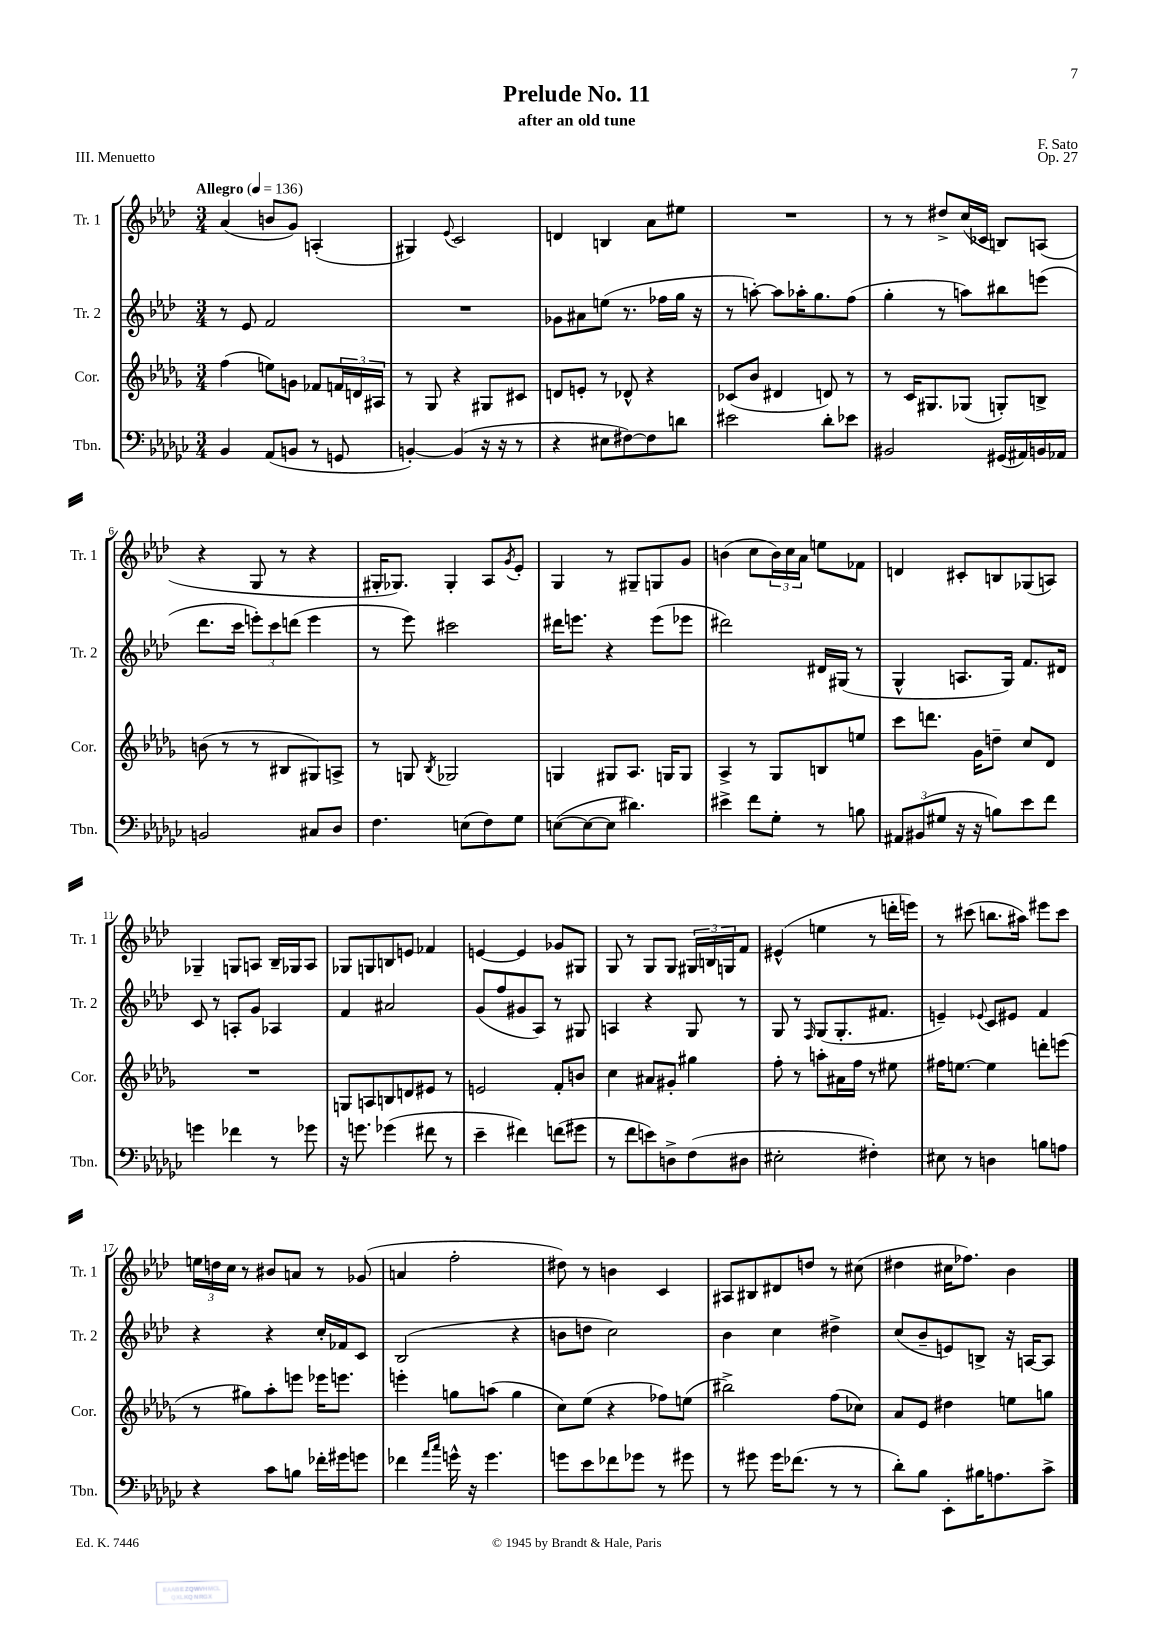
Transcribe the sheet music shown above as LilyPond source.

\header { title = "Prelude No. 11" composer = "F. Sato" subtitle = "after an old tune" opus = "Op. 27" piece = "III. Menuetto" }
<<
\new StaffGroup <<
\new Staff = "s0" \with { instrumentName = "Tr. 1" shortInstrumentName = "Tr. 1" } {
    \clef treble \key aes \major \numericTimeSignature \time 3/4 \tempo "Allegro" 4 = 136
    aes'4( b'8 g'8) a4-.( |
    gis4) \appoggiatura { ees'8 } c'2 |
    d'4 b4 aes'8 eis''8 |
    R2. |
    r8 r8 dis''8-> c''16( ces'16 b8) a8( |
    r4 g8 r8 r4 |
    gis16-. ges8.) ges4-. aes8 \acciaccatura { g'8 } ees'8-. |
    g4 r8 gis8-- g8 g'8 |
    b'4( c''8 \tuplet 3/2 { b'16) c''16 aes'16 } e''8 fes'8 |
    d'4 cis'8-. b8 ges8( a8) |
    ges4-- g8 a8 bes16-- ges16 a8 |
    ges8 g8 b8 e'8 fes'4 |
    e'4~ e'4 ges'8 gis8 |
    g8 r8 g8 g8 \tuplet 3/2 { gis16 b16 g16 } f'8 |
    eis'4-^( e''4 r8 d'''16-. e'''16) |
    r8 cis'''8( b''8. ais''16) eis'''8 cis'''8 |
    \tuplet 3/2 { e''16 d''16 c''16 } r8 bis'8 a'8 r8 ges'8( |
    a'4 f''2-. |
    dis''8) r8 b'4 c'4 |
    ais8 bis8 dis'8 d''8 r8 cis''8( |
    dis''4 cis''16 fes''8.) bes'4 \bar "|." |
}
\new Staff = "s1" \with { instrumentName = "Tr. 2" shortInstrumentName = "Tr. 2" } {
    \clef treble \key aes \major \numericTimeSignature \time 3/4
    r8 ees'8 f'2 |
    R2. |
    ges'8 ais'8 e''8( r8. fes''16 g''16 r16 |
    r8 a''8~-.) a''8 aes''16-. g''8. f''8( |
    g''4-. r8 a''8) bis''8 e'''8( |
    des'''8. c'''16 \tuplet 3/2 { e'''8-.) c'''8 d'''8( } e'''4 |
    r8 ees'''8) cis'''2 |
    dis'''16 e'''8. r4 e'''8( ees'''8 |
    dis'''2) dis'16 gis16( r8 |
    g4-^ a8. g16) f'8. dis'16 |
    c'8 r8 a8-. g'8 aes4 |
    f'4 ais'2 |
    g'8( f''8 gis'8 aes8) r8 gis8 |
    a4 r4 g8 r8 |
    g8 r8 \grace { f16 } g8( g8.-. fis'8. |
    e'4--) \appoggiatura { ees'8 } c'8 eis'8 f'4 |
    r4 r4 c''16-. fes'16 c'8 |
    bes2( r4 |
    b'8 d''8 c''2) |
    bes'4 c''4 dis''4-> |
    c''8( bes'8-- e'8) b8-> r16 a16~ a8 \bar "|." |
}
\new Staff = "s2" \with { instrumentName = "Cor." shortInstrumentName = "Cor." } {
    \clef treble \key des \major \numericTimeSignature \time 3/4
    f''4( e''8) g'8 fes'8 \tuplet 3/2 { f'16 d'16 ais16 } |
    r8 ges8 r4 gis8 cis'8 |
    d'8 e'8-. r8 des'8-^ r4 |
    ces'8( bes'8 dis'4 d'8) r8 |
    r8 c'16 gis8. ges8( g8-.) b8-> |
    b'8( r8 r8 bis8 gis8) a8-> |
    r8 g8 \acciaccatura { bes8 } ges2 |
    g4 gis8 aes8. g16 g8 |
    aes4-> r8 ges8 b8 e''8 |
    c'''8 d'''8. ges'16 d''8-- c''8 des'8 |
    R2. |
    g8 a8 b8 d'8 eis'8 r8 |
    e'2 f'8-. b'8 |
    c''4 ais'8 gis'8-. gis''4 |
    f''8-. r8 a''8-. ais'16 f''16 r8 eis''8 |
    fis''16 e''8.~ e''4 d'''8-. e'''8( |
    r8 gis''8) aes''8-. e'''8 ees'''16 e'''8. |
    e'''4-. g''8 a''8( g''4 |
    c''8) ees''8( r4 fes''8) e''8( |
    bis''2->) f''8( ces''8) |
    aes'8 ees'8 dis''4 e''8 g''8 \bar "|." |
}
\new Staff = "s3" \with { instrumentName = "Tbn." shortInstrumentName = "Tbn." } {
    \clef bass \key ges \major \numericTimeSignature \time 3/4
    bes,4 aes,8( b,8 r8 g,8 |
    b,4~-.) b,4( r16 r16 r8 |
    r4 eis8 fis8~) fis8 d'8 |
    eis'2 des'8-. ees'8 |
    bis,2 gis,16( ais,16) b,16 aes,16 |
    b,2 cis8 des8 |
    f4. e8( f8) ges8 |
    e8~( e8~ e8 dis'4.) |
    eis'4-> f'8 ges8-. r8 b8 |
    \tuplet 3/2 { ais,8 bis,8( gis8 } r16 r16 b8) ees'8 f'8 |
    g'4 fes'4 r8 ges'8 |
    r16 g'8. ges'4( fis'8 r8 |
    ees'4-- fis'4) f'8( gis'8 |
    r8 f'8 e'8) d8-> f8( dis8 |
    eis2-. fis4-.) |
    eis8 r8 d4 b8 a8 |
    r4 ces'8 b8 fes'16-. gis'16 g'8 |
    fes'4 \grace { aes'16 ces''16 } g'16-^ r16 g'4. |
    g'8 ees'8 fes'8 ges'8 r8 gis'8 |
    r8 gis'8 gis'16 fes'8.( r8 r8 |
    des'8-.) bes8 ees,8-. bis16 a8. ces'8-> \bar "|." |
}
>>
>>
